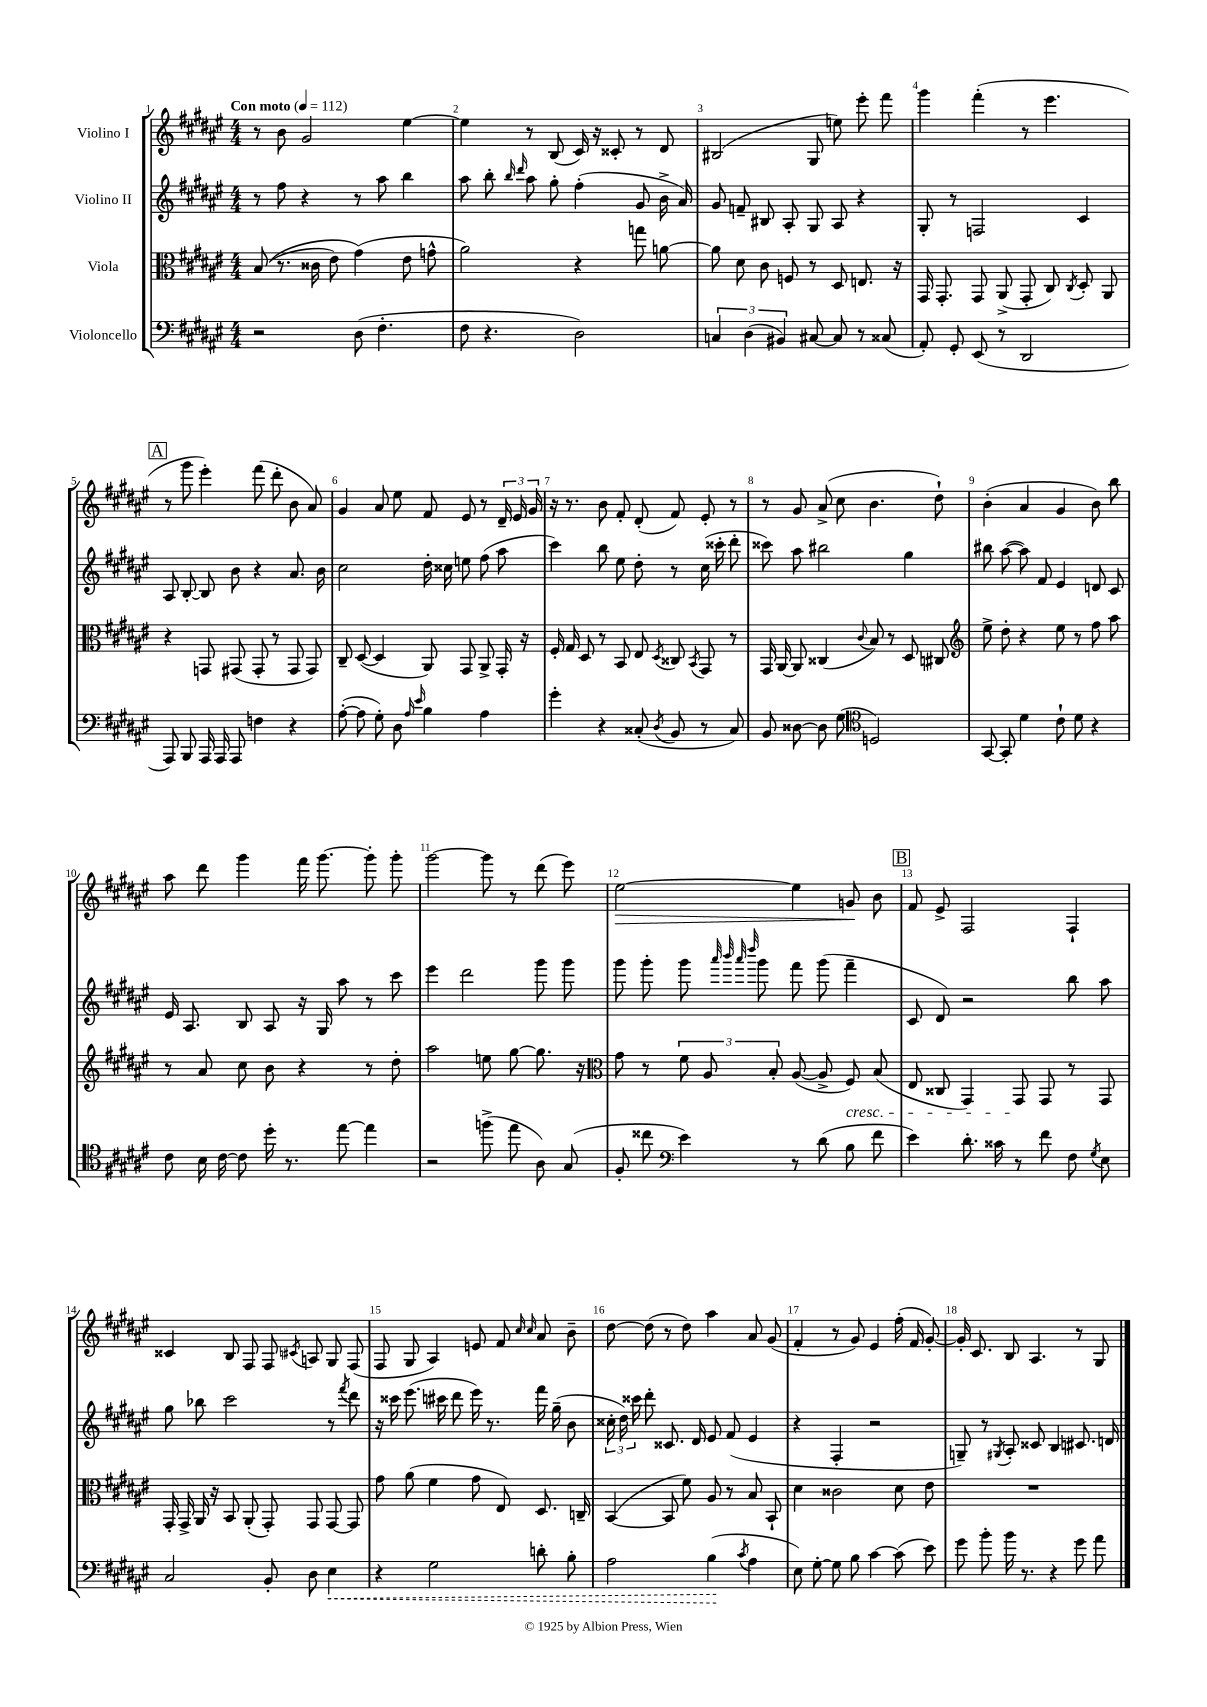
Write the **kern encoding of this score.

**kern	**dynam	**kern	**kern	**kern	**dynam
*part4	*part4	*part3	*part2	*part1	*part1
*staff4	*staff4	*staff3	*staff2	*staff1	*staff1
*I"Violoncello	*	*I"Viola	*I"Violino II	*I"Violino I	*
*clefF4	*	*clefC3	*clefG2	*clefG2	*
*k[f#c#g#d#a#e#]	*	*k[f#c#g#d#a#e#]	*k[f#c#g#d#a#e#]	*k[f#c#g#d#a#e#]	*
*M4/4	*	*M4/4	*M4/4	*M4/4	*
*MM112	*	*MM112	*MM112	*MM112	*
=1	=1	=1	=1	=1	=1
!	!	!	!	!LO:TX:a:B:t=Con moto	!
2r	.	((8B/	8r	8r	.
.	.	8.r	8ff#\	8b\	.
.	.	.	4r	2g#/	.
.	.	16c##X\	.	.	.
.	.	8e#\)	.	.	.
(8D#\	.	(4g#\)	8r	.	.
4.F#'\	.	.	8aa#\	.	.
.	.	8e#\	4bb\	[4ee#\	.
.	.	8gn^^\	.	.	.
=2	=2	=2	=2	=2	=2
8F#\	.	2a#\)	8aa#\	4ee#\]	.
4.r	.	.	8bb'\	.	.
.	.	.	16qqbb/	.	.
.	.	.	16qqddd#/	.	.
.	.	.	8aa#\	8r	.
.	.	.	8gg#'\	(8B/	.
2D#\)	.	4r	(4ff#'\	16c#/)	.
.	.	.	.	16r	.
.	.	.	.	8c##X'/	.
.	.	8ggn\	8g#/	8r	.
.	.	[8an\	16b^\	8d#/	.
.	.	.	16a#/)	.	.
=3	=3	=3	=3	=3	=3
6Cn/	.	8a\]	8g#/	(2B#X/	.
.	.	8d#\	8fn~/	.	.
(6D#\	.	.	.	.	.
.	.	8c#\	8B#X/	.	.
6BB#X/)	.	.	.	.	.
.	.	8Fn/	8A#'/	.	.
[8C#X/	.	8r	8G#/	8G#/	.
8C#/]	.	8D#/	8A#/	8een\)	.
8r	.	8.En/	4r	8eee#'\	.
(8C##X/	.	.	.	8fff#\	.
.	.	16r	.	.	.
=4	=4	=4	=4	=4	=4
8AA#'/)	.	16GG#/	8G#'/	4ggg#\	.
.	.	8.GG#'/	.	.	.
8GG#'/	.	.	8r	.	.
(8EE#/	.	8GG#/	2Fn/	(4fff#'\	.
8r	.	(8AA#^/	.	.	.
2DD#/	.	8GG#'/	.	8r	.
.	.	8C#/)	.	4.eee#\	.
.	.	8qC#/	.	.	.
.	.	8D#'/	4c#/	.	.
.	.	8AA#/	.	.	.
!!LO:LB:g=z
!!LO:REH:place=s1:t=A
=5	=5	=5	=5	=5	=5
8AAA#/)	.	4r	8A#/	8r	.
8BBB/	.	.	[8B'/	8ggg#\	.
16AAA#/	.	8GGn/	8B/]	4eee#'\)	.
16AAA#/	.	.	.	.	.
8AAA#/	.	(8GG#X/	8b\	.	.
4Fn\	.	8GG#'/	4r	(8fff#\	.
.	.	8r	.	8ddd#'\	.
4r	.	8GG#/	8.a#/	8b\	.
.	.	8GG#/)	.	8a#/)	.
.	.	.	16b\	.	.
=6	=6	=6	=6	=6	=6
([8A#'\	.	8C#~/	2cc#\	4g#/	.
8A#\]	.	([8D#/	.	.	.
8G#'\)	.	4D#/]	.	8a#/	.
8D#\	.	.	.	8ee#\	.
16qqA#/	.	.	.	.	.
16qqe#/	.	.	.	.	.
4B\	.	8AA#/)	16dd#'\	8f#/	.
.	.	.	16cc##X\	.	.
.	.	8GG#/	8een\	8e#/	.
4A#\	.	8AA#^/	(8ff#\	8r	.
.	.	16GG#'/	8aa#\	24d#~/	.
.	.	.	.	24e#/	.
.	.	16r	.	.	.
.	.	.	.	24g#/	.
=7	=7	=7	=7	=7	=7
4g#'\	.	16F#'/	4ccc#\)	16r	.
.	.	16G#/	.	8.r	.
.	.	8D#/	.	.	.
4r	.	8r	8bb\	8b\	.
.	.	8BB/	8ee#\	8f#'/	.
(8C##X'/	.	8E#/	8dd#'\	(8d#'/	.
8qD#/	.	8qD#/	.	.	.
8BB/	.	8C##X/	8r	8f#/)	.
.	.	8qBB/	.	.	.
8r	.	8GG#/	(16cc#\	8e#'/	.
.	.	.	16ccc##X'\	.	.
8C##/)	.	8r	8ddd#'\	8r	.
=8	=8	=8	=8	=8	=8
8BB/	.	16GG#/	8ccc##X\)	8r	.
.	.	[16AA#/	.	.	.
[8D##X\	.	8AA#/]	8aa#\	8g#/	.
8D##\]	.	(4C##X/	2bb#X\	(8a#^/	.
(8G#\	.	.	.	8cc#\	.
*clefC4	*	*	*	*	*
.	.	8qqc#/	.	.	.
2Dn/)	.	8B/)	.	4.b\	.
.	.	8r	.	.	.
.	.	8D#/	4gg#\	.	.
.	.	8C#X/	.	8dd#`\)	.
=9	=9	=9	=9	=9	=9
*	*	*clefG2	*	*	*
[8GG#/	.	8ee#^\	8bb#X\	(4b'\	.
8GG#'/]	.	8dd#'\	([8aa#\	.	.
4d#\	.	4r	8aa#\])	4a#/	.
.	.	.	8f#/	.	.
8c#`\	.	8ee#\	4e#/	4g#/	.
8d#\	.	8r	.	.	.
4r	.	8ff#\	8dn/	8b\)	.
.	.	8aa#\	8c#/	8bb\	.
!!LO:LB:g=z
=10	=10	=10	=10	=10	=10
8c#\	.	8r	16e#/	8aa#\	.
.	.	.	8.A#/	.	.
16B\	.	8a#/	.	8ddd#\	.
[16c#\	.	.	.	.	.
8c#\]	.	8cc#\	8B/	4ggg#\	.
16dd#'\	.	8b\	8A#/	.	.
8.r	.	.	.	.	.
.	.	4r	16r	16fff#\	.
.	.	.	16G#/	[8.ggg#\	.
[8ee#\	.	.	8aa#\	.	.
4ee#\]	.	8r	8r	8ggg#'\]	.
.	.	8dd#'\	8ccc#\	8ggg#'\	.
=11	=11	=11	=11	=11	=11
2r	.	2aa#\	4eee#\	[2ggg#\	.
.	.	.	2ddd#\	.	.
(8ffn^\	.	8een\	.	8ggg#\]	.
8ee#\	.	[8gg#\	.	8r	.
8A#\)	.	8.gg#\]	8ggg#\	(8ddd#\	.
(8G#/	.	.	8ggg#\	8eee#\)	.
.	.	16r	.	.	.
=12	=12	=12	=12	=12	=12
*	*	*clefC3	*	*	*
!	!	!	!	!	!LO:HP:b
8F#'/	.	8g#\	8ggg#\	[2ee#\	>
8cc##X\	.	8r	8ggg#'\	.	.
*clefF4	*	*	*	*	*
4e#\)	.	12f#\	8ggg#\	.	.
.	.	12A#/	.	.	.
.	.	.	32qqaaa#/	.	.
.	.	.	32qqbbb/	.	.
.	.	.	32qqaaa#/	.	.
.	.	.	32qqdddd#/	.	.
.	.	.	8ggg#\	.	.
.	.	12B'/	.	.	.
8r	.	([8A#/	8fff#\	4ee#\]	.
(8d#\	.	8A#^/]	(8ggg#\	.	.
!	!	!LO:TX:b:i:t=cresc.	!	!	!
8B\	.	8F#/)	4fff#~\	8gn/	.
8f#\	.	(8B/	.	8b\	]
!!LO:REH:place=s1:t=B
=13	=13	=13	=13	=13	=13
4e#\)	.	8E#/	8c#/	8f#/	.
.	.	8C##X/	8d#/)	8e#^/	.
8.d#'\	.	4GG#/)	2r	2F#/	.
16c##X\	.	.	.	.	.
8r	.	8GG#/	.	.	.
8f#\	.	8GG#/	.	.	.
8F#\	.	8r	8bb\	4F#`/	.
8qG#/	.	.	.	.	.
8E#\	.	8GG#/	8aa#\	.	.
!!LO:LB:g=z
=14	=14	=14	=14	=14	=14
2C#/	.	16GG#'/	8gg#\	4c##X/	.
.	.	16GG#^/	.	.	.
.	.	16AA#/	8bb-X\	.	.
.	.	16r	.	.	.
.	.	8BB/	2ccc#\	8B/	.
.	.	(8AA#'/	.	8F#/	.
8BB'/	.	8GG#'/)	.	8F#/	.
.	.	.	.	8qc#X/	.
8D#\	.	8GG#/	.	8An/	.
!	!LO:HP:b	!	!	!	!
4E#\	<	[8GG#/	8r	8G#/	.
.	.	.	8qfff#/	.	.
.	.	8GG#/]	8ddd#\	(8F#/	.
=15	=15	=15	=15	=15	=15
4r	.	8g#\	16r	8F#/	.
.	.	.	16ccc##X\	.	.
.	.	(8a#\	(8.eee#\	8G#/	.
2G#\	.	4f#\	.	4A#/)	.
.	.	.	16ccc#X\	.	.
.	.	.	8ddd#\	.	.
.	.	8g#\	16eee#\)	8en/	.
.	.	.	8.r	.	.
.	.	8E#/)	.	8f#/	.
.	.	.	.	16qqcc#/	.
.	.	.	.	16qqcc#/	.
8dn'\	.	8.D#/	16fff#\	8a#/	.
.	.	.	(16gg#~\	.	.
8B'\	.	.	8b\	8b~\	.
.	.	16Cn~/	.	.	.
=16	=16	=16	=16	=16	=16
2A#\	.	([4BB/	24cc##X'\	[8dd#\	.
.	.	.	24dd#\)	.	.
.	.	.	24ccc##X\	.	.
.	.	.	8ddd#'\	(8dd#\]	.
.	.	8BB/]	8.c##X/	8r	.
.	.	8f#\)	.	8dd#\)	.
.	.	.	16d#/	.	.
(4B\	.	8A#/	8e#/	4aa#\	.
.	.	8r	(8f#/	.	.
8qc#/	.	.	.	.	.
4A#\	[	8B/	4e#/	8a#/	.
.	.	8BB`/	.	(8g#/	.
=17	=17	=17	=17	=17	=17
8E#\)	.	4d#\	4r	4f#'/	.
[8G#'\	.	.	.	.	.
8G#\]	.	2c##X\	4F#'/	8r	.
8B\	.	.	.	8g#/)	.
[4c#\	.	.	2r	4e#/	.
(8c#\]	.	8d#\	.	(16ff#'\	.
.	.	.	.	16f#/	.
8e#\)	.	8e#\	.	[8g#'/)	.
=18	=18	=18	=18	=18	=18
8g#\	.	1r	8Gn~/)	16g#'/]	.
.	.	.	.	8.c#/	.
8b'\	.	.	8r	.	.
.	.	.	8qG#X/	.	.
16b\	.	.	8A#'/	8B/	.
8.r	.	.	.	.	.
.	.	.	8c##X/	4.A#/	.
4r	.	.	4B/	.	.
8g#\	.	.	8.c#X/	8r	.
8a#\	.	.	.	8G#/	.
.	.	.	16dn/	.	.
==	==	==	==	==	==
*-	*-	*-	*-	*-	*-
